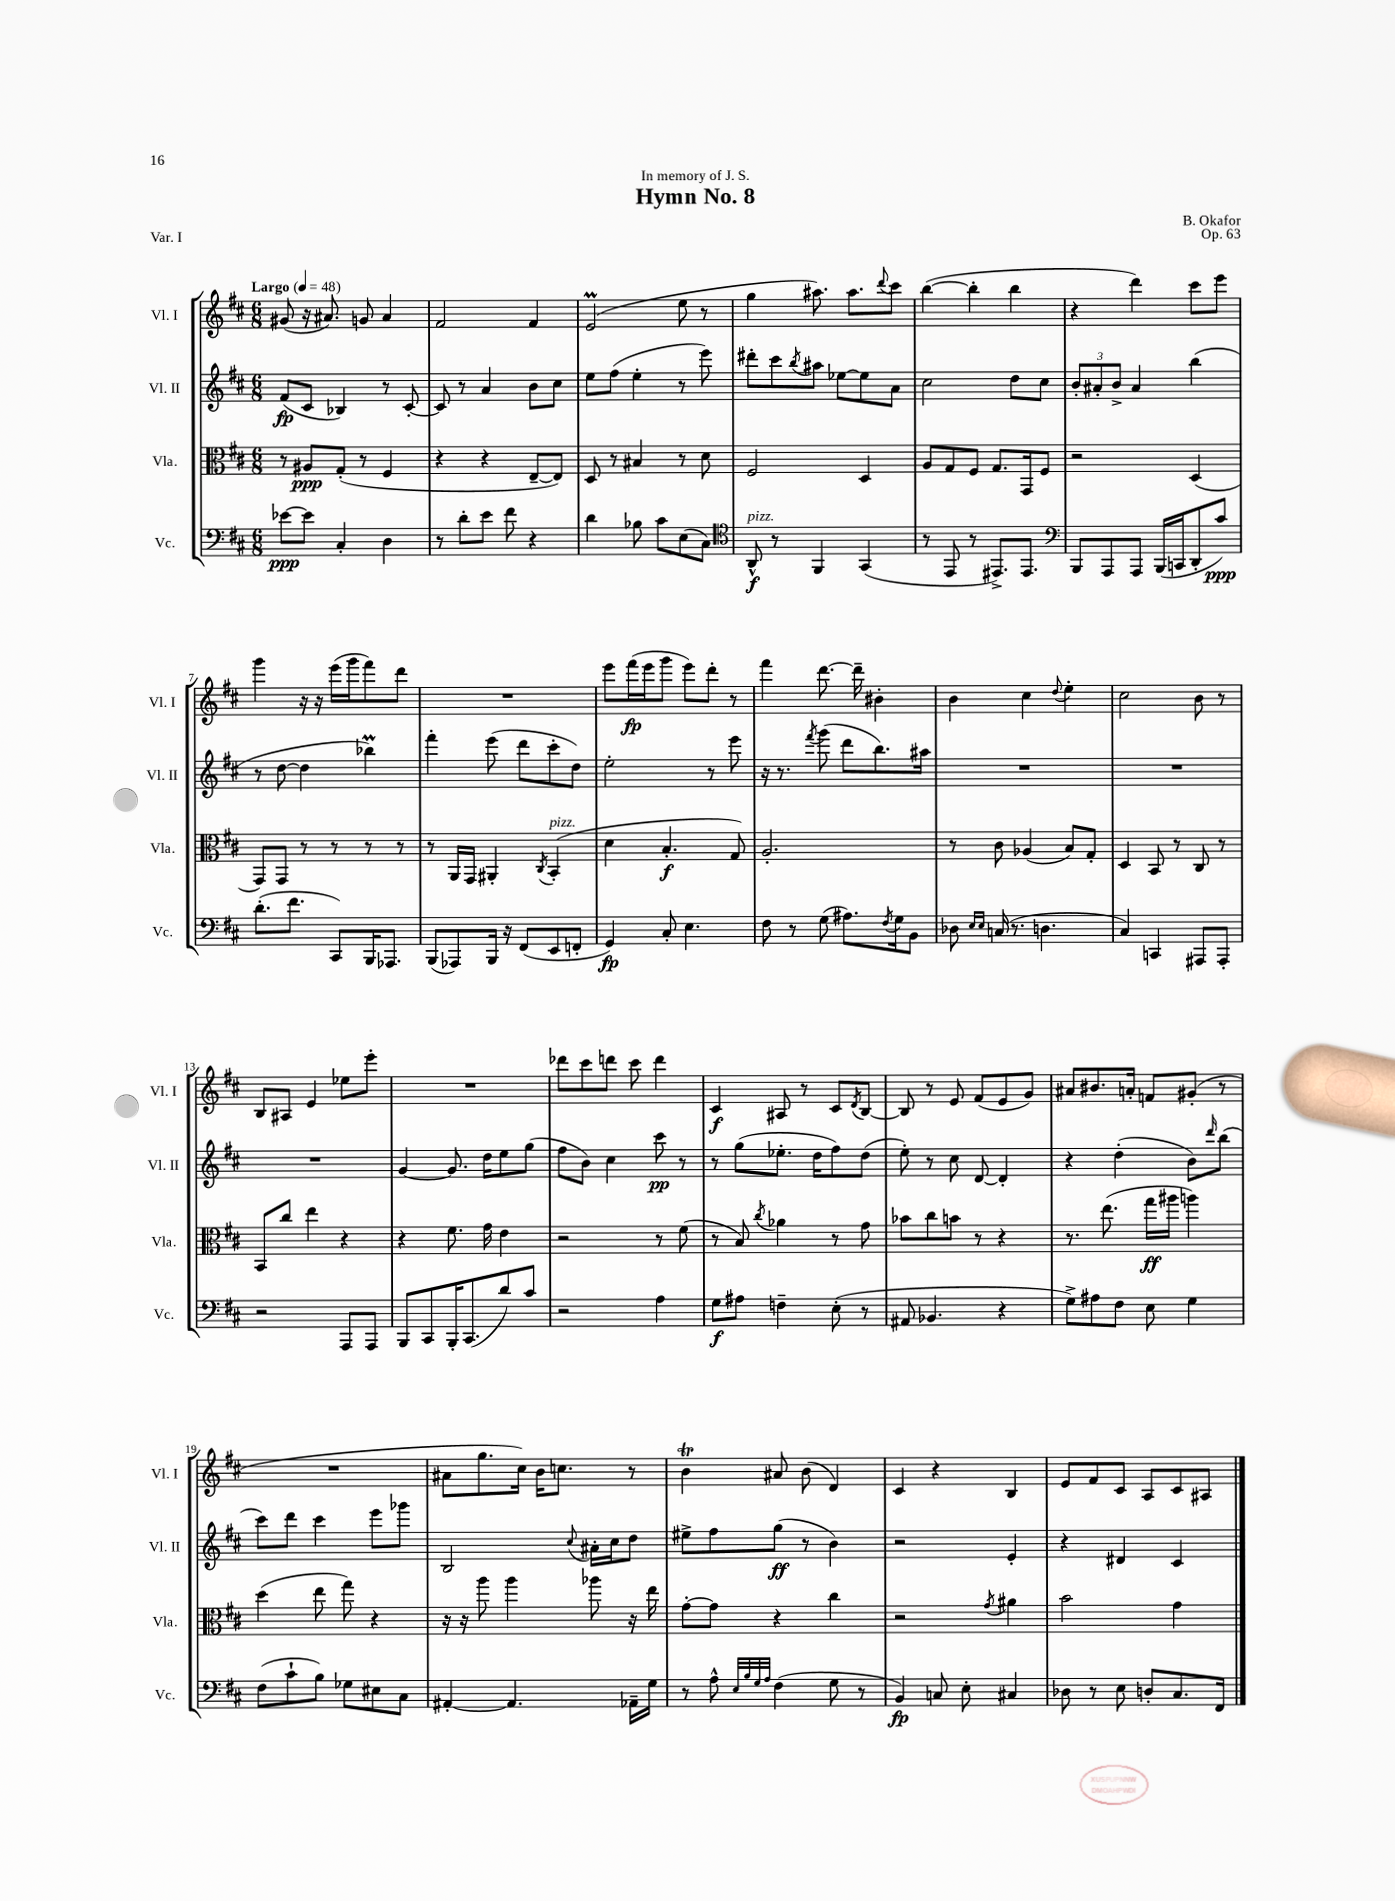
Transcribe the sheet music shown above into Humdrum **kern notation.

**kern	**kern	**kern	**kern
*staff4	*staff3	*staff2	*staff1
*clefF4	*clefC3	*clefG2	*clefG2
*k[f#c#]	*k[f#c#]	*k[f#c#]	*k[f#c#]
*M6/8	*M6/8	*M6/8	*M6/8
*MM48	*MM48	*MM48	*MM48
[8e-	8r	(8f#	(8g#
8e-]	8A#	8c#	16r
.	.	.	8.a#)
4C#'	(8G'	4B-)	.
.	8r	.	8g
4D	4F#	8r	4a#
.	.	[8c#'	.
=	=	=	=
8r	4r	8c#]	2f#
8d'	.	8r	.
8e	4r	4a	.
8f#	.	.	.
4r	[8E~	8b	4f#
.	8E])	8cc#	.
=	=	=	=
4d	8D	8ee	(2e
.	8r	(8ff#	.
8B-	4B#	4ee'	.
8c#	.	.	.
(8E	8r	8r	8ee
8C#)	8d	8eee)	8r
=	=	=	=
*clefC4	*	*	*
8AA^^	2F#	8ddd#'	4gg
8r	.	8ccc#	.
.	.	8qbb	.
4FF#	.	8aa#	8.aa#)
.	.	[8ee-	.
.	.	.	8.aa#
(4GG	4D	8ee-]	.
.	.	.	8qqddd
.	.	8a	8ccc#
=	=	=	=
8r	8A	2cc#	([4bb
8EE	8G	.	.
8r	8F#	.	4bb']
8.EE#^)	8.G	.	.
.	.	8dd	4bb
8.EE#	16GG	.	.
.	8F#	8cc#	.
=	=	=	=
*clefF4	*	*	*
8BBB	2r	12b'	4r
.	.	12a#'	.
8AAA	.	.	.
.	.	12b^	.
8AAA	.	4a#	4ddd)
(16BBB	.	.	.
16CC	.	.	.
8DD'	(4D	(4bb	8ccc#
8c#)	.	.	8eee
=	=	=	=
(8.d'	8GG)	8r	4ggg
.	8GG	[8dd	.
8.f#	.	.	.
.	8r	4dd]	16r
.	.	.	16r
8CC#)	8r	.	(16eee
.	.	.	16ggg
16BBB	8r	4bb-)	8fff#)
8.AAA-	.	.	.
.	8r	.	8ddd
=	=	=	=
(8BBB	8r	4fff#'	2.r
8AAA-)	16AA	.	.
.	16GG	.	.
16BBB	4AA#'	(8eee	.
16r	.	.	.
(8FF#	.	8ddd	.
.	8qC#	.	.
8EE	(4BB'	8ccc#'	.
8FF'	.	8dd)	.
=	=	=	=
4GG)	4d	2ee'	8eee
.	.	.	(16fff#
.	.	.	16eee
8C#'	4.B'	.	8ggg
4.E	.	.	8eee)
.	.	8r	8ddd'
.	8G)	8eee	8r
=	=	=	=
8F#	2.A'	16r	4fff#
.	.	8.r	.
8r	.	.	.
.	.	8qfff#	.
(8G	.	(8ggg	[8.ddd
8.A#)	.	8ddd	.
.	.	.	16ddd~]
.	.	8.bb)	4b#'
8qF#	.	.	.
16G	.	.	.
8BB	.	.	.
.	.	16aa#	.
=	=	=	=
8D-	8r	2.r	4b
16qqE	.	.	.
16qqE	.	.	.
(16C	8c#	.	.
8.r	.	.	.
.	(4A-	.	4cc#
4.D	.	.	.
.	.	.	8qqdd
.	8B)	.	4ee'
.	8G'	.	.
=	=	=	=
4C#)	4D	2.r	2cc#
4CC	8BB	.	.
.	8r	.	.
8AAA#	8C#	.	8b
8AAA#'	8r	.	8r
=	=	=	=
2r	8BB	2.r	8B
.	8cc#	.	8A#
.	4ee	.	4e
8AAA	4r	.	8ee-
8AAA	.	.	8eee'
=	=	=	=
8BBB	4r	[4g	2.r
8CC#	.	.	.
16BBB'	8.f#	8.g]	.
(8.CC#	.	.	.
.	16g	16dd	.
8d)	4e	8ee	.
8c#	.	(8gg	.
=	=	=	=
2r	2r	8ff#	8ddd-
.	.	8b)	8ccc#
.	.	4cc#	8ddd
.	.	.	8ccc#
4A	8r	8ccc#	4ddd
.	(8f#	8r	.
=	=	=	=
8G	8r	8r	4c#
8A#	8B)	(8gg	.
.	8qcc#	.	.
4F~	4a-	8.ee-'	8A#
.	.	.	8r
.	.	16dd	.
(8E'	8r	8ff#)	8c#
.	.	.	8qd
8r	8g	(8dd	[8B
=	=	=	=
8AA#	8b-	8ee')	8B]
4.BB-	8cc#	8r	8r
.	8b	8cc#	8e
.	8r	[8d	(8f#
4r	4r	4d']	8e
.	.	.	8g)
=	=	=	=
8G^)	8.r	4r	8a#
8A#	.	.	8.b#
.	(8.ee	.	.
8F#	.	(4dd'	.
.	.	.	16a'
8E	16gg	.	8f
.	16aa#	.	.
4G	4aa)	8b)	(8g#'
.	.	16qqddd	.
.	.	(8bb	8r
=	=	=	=
(8F#	(4dd	8ccc#)	2.r
8c#`	.	8ddd	.
8B)	8ee	4ccc#	.
8G-	8gg)	.	.
8E#	4r	8eee	.
8C#	.	8ggg-	.
=	=	=	=
[4AA#'	16r	2B	8a#
.	16r	.	.
.	8aa	.	8.gg
4.AA#]	4aa	.	.
.	.	.	16cc#)
.	.	.	16b
.	.	.	8.cc
.	.	8qqcc#	.
.	8aa-	16a#'	.
.	.	16cc#	.
16AA-~	16r	8dd	8r
16G	16ee	.	.
=	=	=	=
8r	[8g'	8ee#^	4b
8A^^	8g]	8ff#	.
32qqE	.	.	.
32qqB	.	.	.
32qqG	.	.	.
32qqA	.	.	.
(4F#	4r	(8gg	8a#
.	.	8r	(8b
8G	4cc#	4b)	4d)
8r	.	.	.
=	=	=	=
4BB)	2r	2r	4c#
8C	.	.	4r
8E'	.	.	.
.	8qg	.	.
4C#	4a#	4e'	4B
=	=	=	=
8D-	2b	4r	8e
8r	.	.	8f#
8E	.	4d#	8c#
8D'	.	.	8A
8.C#	4g	4c#	8c#
.	.	.	8A#
16FF#	.	.	.
==	==	==	==
*-	*-	*-	*-
